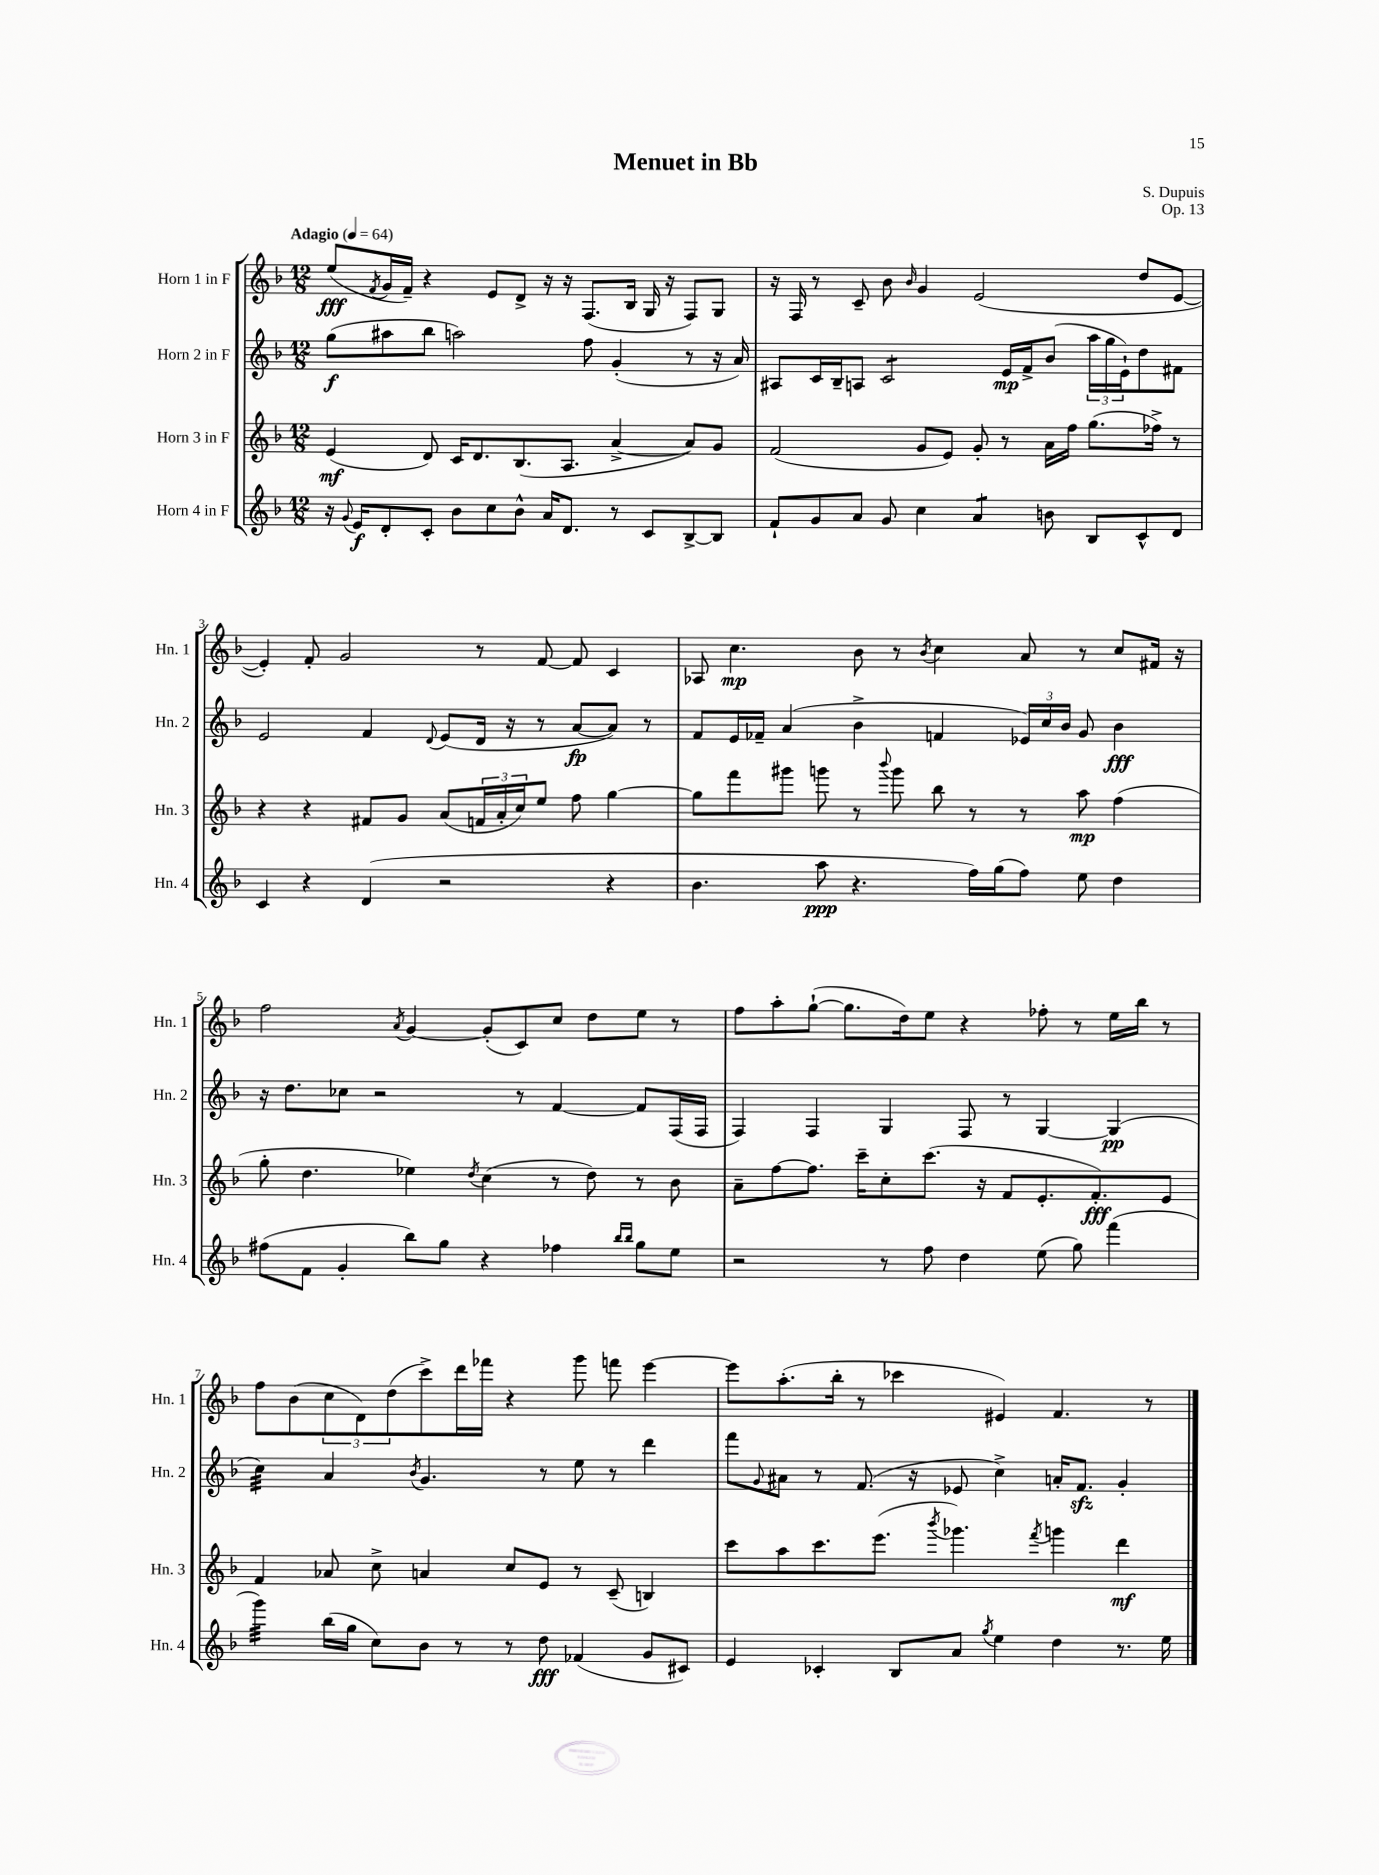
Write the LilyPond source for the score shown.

\header { title = "Menuet in Bb" composer = "S. Dupuis" opus = "Op. 13" }
<<
\new StaffGroup <<
\new Staff = "s0" \with { instrumentName = "Horn 1 in F" shortInstrumentName = "Hn. 1" } {
    \clef treble \key f \major \numericTimeSignature \time 12/8 \tempo "Adagio" 4 = 64
    e''8\fff( \acciaccatura { f'8 } g'16 f'16--) r4 e'8 d'8-> r16 r16 f8.( bes16 g16 r16 f8) g8 |
    r16 f16 r8 c'8-- bes'8 \grace { bes'16 } g'4 e'2( d''8 e'8~ |
    e'4-.) f'8-. g'2 r8 f'8~ f'8 c'4 |
    aes8 c''4.\mp bes'8 r8 \acciaccatura { bes'8 } c''4 a'8 r8 c''8 fis'16 r16 |
    f''2 \acciaccatura { a'8 } g'4~ g'8-.( c'8) c''8 d''8 e''8 r8 |
    f''8 a''8-. g''8~-!( g''8. d''16) e''8 r4 fes''8-. r8 e''16 bes''16 r8 |
    f''8 bes'8( \tuplet 3/2 { c''8 d'8) d''8( } c'''8->) d'''16 fes'''16 r4 g'''8 f'''8 e'''4~ |
    e'''8 a''8.-.( bes''16-. r8 ces'''4 eis'4) f'4. r8 \bar "|." |
}
\new Staff = "s1" \with { instrumentName = "Horn 2 in F" shortInstrumentName = "Hn. 2" } {
    \clef treble \key f \major \numericTimeSignature \time 12/8
    g''8\f( ais''8 bes''8 a''2) f''8 g'4-.( r8 r16 a'16) |
    ais8 c'16 bes16-- a8 c'2:8 e'16\mp f'16-> bes'8( \tuplet 3/2 { a''16 g''16 e'16-!) } d''8 fis'8 |
    e'2 f'4 \appoggiatura { d'8 } e'8( d'16 r16 r8 a'8~\fp a'8) r8 |
    f'8 e'16 fes'16-- a'4( bes'4-> f'4 \tuplet 3/2 { ees'16) c''16 bes'16 } g'8 bes'4\fff |
    r16 d''8. ces''8 r2 r8 f'4~ f'8 f16( f16 |
    f4) f4 g4 f8 r8 g4~ g4\pp( |
    c''4:32) a'4 \acciaccatura { bes'8 } g'4. r8 e''8 r8 d'''4 |
    f'''8 \appoggiatura { g'8 } ais'8 r8 f'8.( r16 ees'8 c''4->) a'16-. f'8.\sfz g'4-. \bar "|." |
}
\new Staff = "s2" \with { instrumentName = "Horn 3 in F" shortInstrumentName = "Hn. 3" } {
    \clef treble \key f \major \numericTimeSignature \time 12/8
    e'4\mf( d'8) c'16 d'8. bes8.( a8. a'4~-> a'8) g'8 |
    f'2( g'8 e'8) g'8-. r8 a'16 f''16 g''8.( fes''16->) r8 |
    r4 r4 fis'8 g'8 a'8( \tuplet 3/2 { f'16 a'16-. c''16) } e''8 f''8 g''4~ |
    g''8 f'''8 gis'''8 g'''8 r8 \appoggiatura { bes'''8 } g'''8 bes''8 r8 r8 a''8\mp f''4( |
    g''8-. d''4. ees''4) \acciaccatura { d''8 } c''4( r8 d''8) r8 bes'8 |
    a'8-- f''8~ f''8. c'''16-- c''8-. c'''8.( r16 f'8 e'8.-. f'8.-.\fff) e'8 |
    f'4 aes'8 c''8-> a'4 c''8 e'8 r8 c'8--( b4) |
    c'''8 a''8 c'''8. e'''8.( \acciaccatura { bes'''8 } ges'''4.) \acciaccatura { f'''8 } g'''4 d'''4\mf \bar "|." |
}
\new Staff = "s3" \with { instrumentName = "Horn 4 in F" shortInstrumentName = "Hn. 4" } {
    \clef treble \key f \major \numericTimeSignature \time 12/8
    r16 \appoggiatura { g'8 } e'16\f d'8-. c'8-. bes'8 c''8 bes'8-^ a'16 d'8. r8 c'8 bes8~-> bes8 |
    f'8-! g'8 a'8 g'8 c''4 a'4:8 b'8 bes8 c'8-^ d'8 |
    c'4 r4 d'4( r2 r4 |
    bes'4. a''8\ppp r4. f''16) g''16( f''8) e''8 d''4 |
    fis''8( f'8 g'4-. bes''8) g''8 r4 fes''4 \grace { bes''16 bes''16 } g''8 e''8 |
    r2 r8 f''8 d''4 e''8( g''8) f'''4( |
    g'''4:32) bes''16( g''16 c''8) bes'8 r8 r8 d''8\fff fes'4( g'8 cis'8) |
    e'4 ces'4-. bes8 a'8 \acciaccatura { g''8 } e''4 d''4 r8. e''16 \bar "|." |
}
>>
>>
